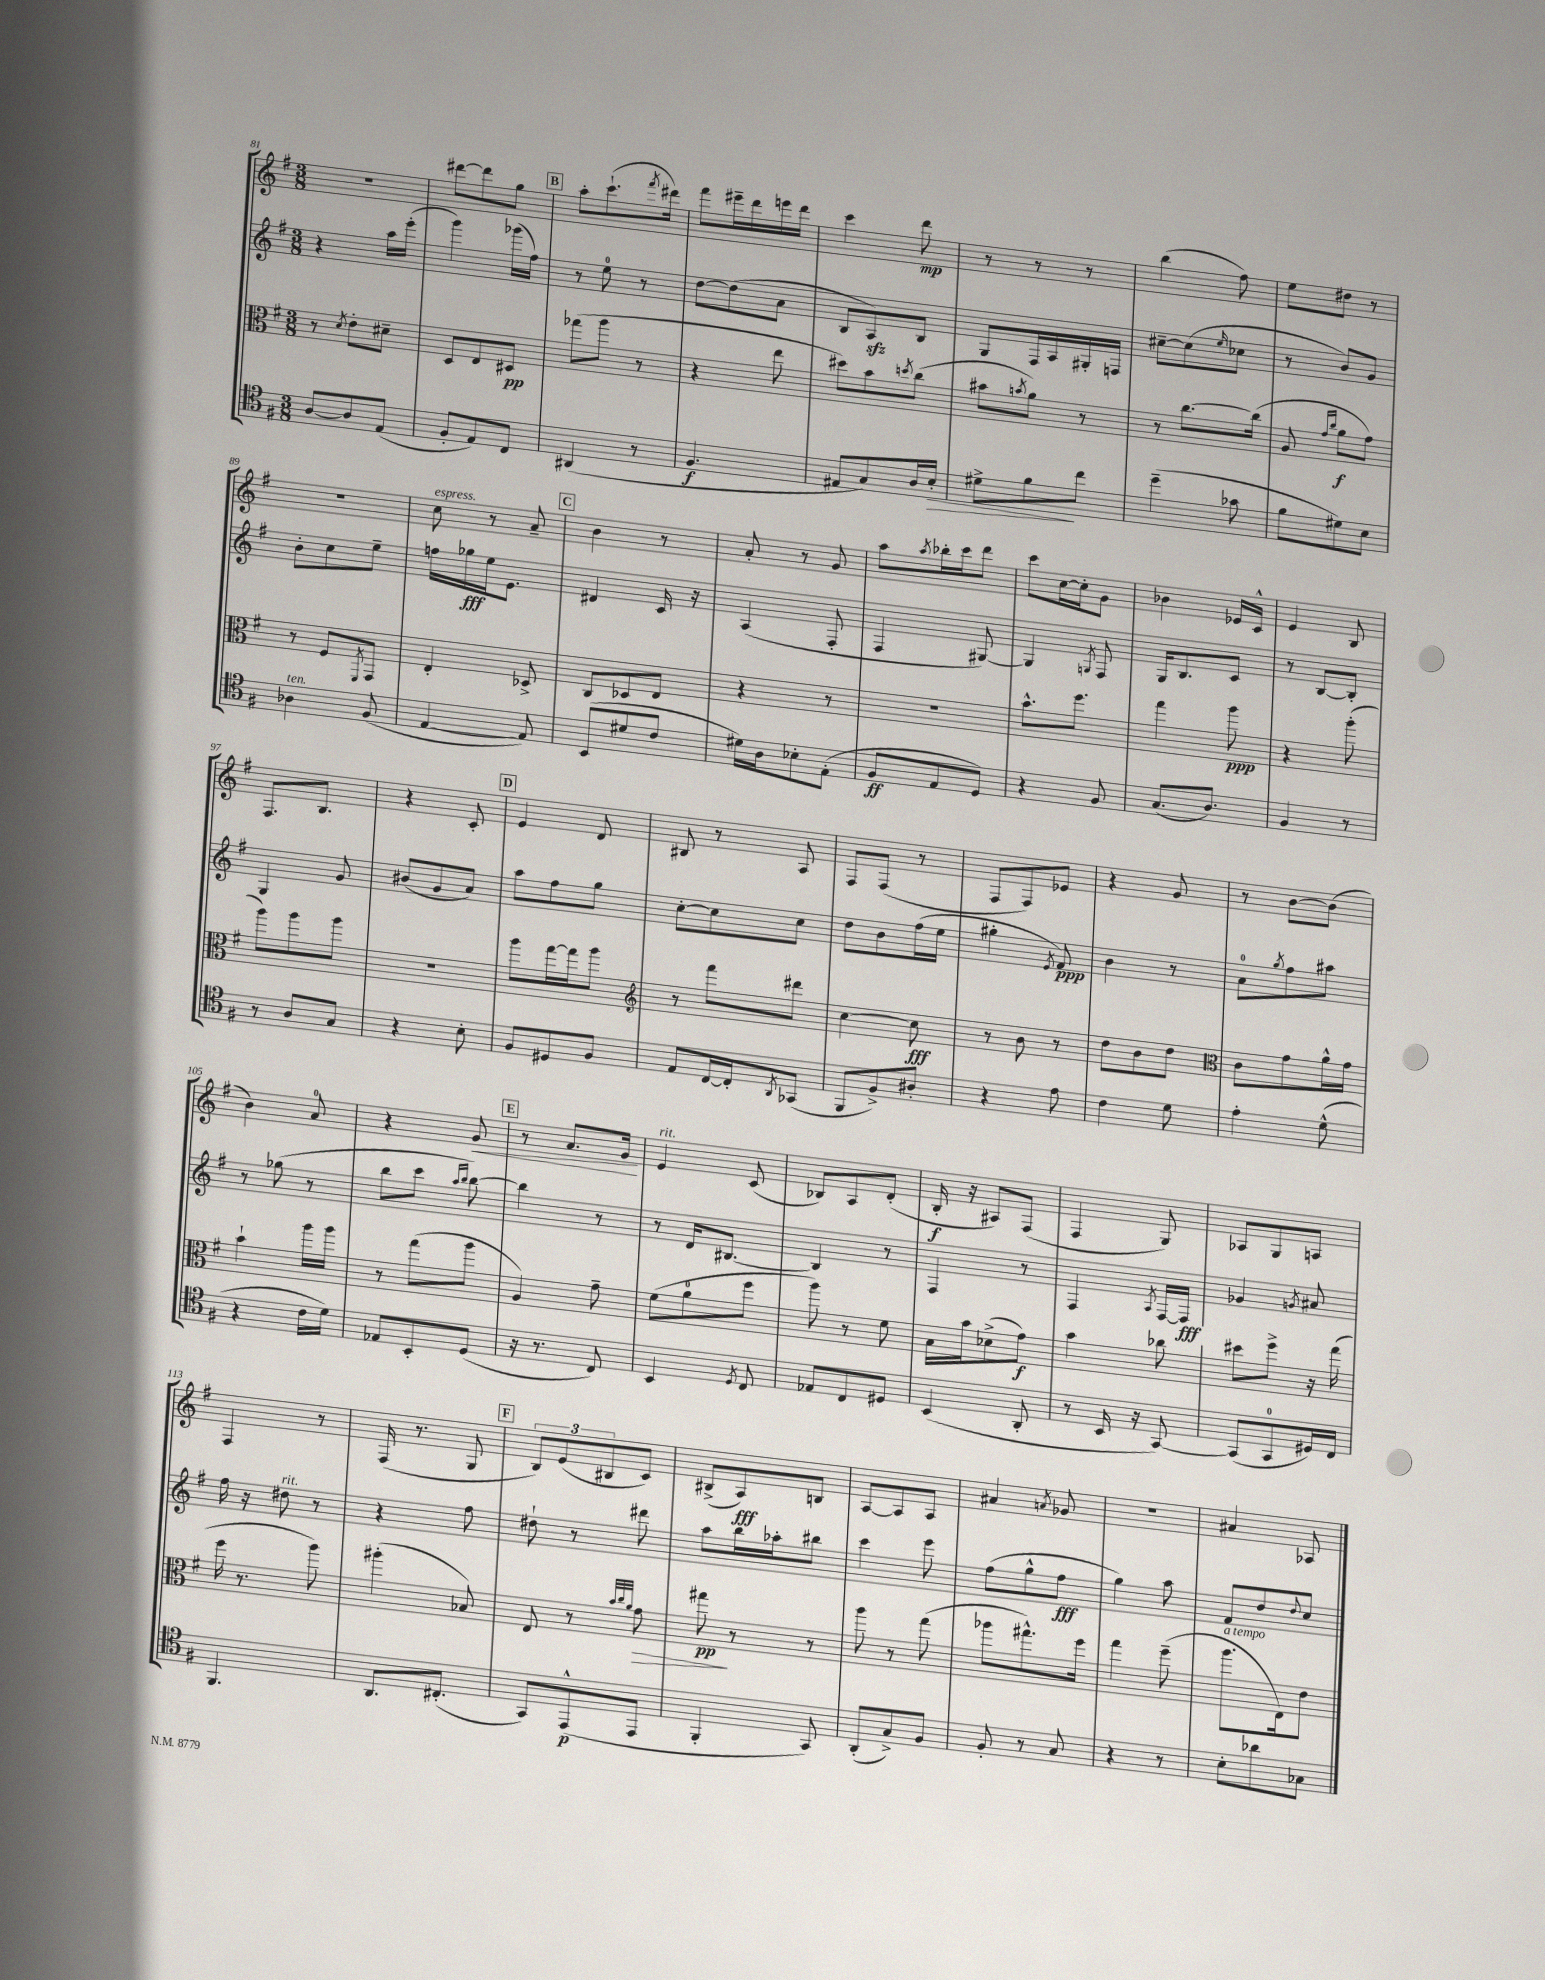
<<
\new StaffGroup <<
\new Staff = "s0" {
    \clef treble \key g \major \numericTimeSignature \time 3/8
    r4. |
    dis'''8~ dis'''8 g''8 |
    \mark \markup { \box "B" } a''8-. c'''8.-!( \acciaccatura { fis'''8 } dis'''16) |
    fis'''8 eis'''16-- d'''16 e'''16 d'''16 |
    c'''4 d'''8\mp |
    r8 r8 r8 |
    b''4( fis''8) |
    e''8 dis''8 r8 |
    R4. |
    c''8^\markup { \italic "espress." } r8 a'8-- |
    \mark \markup { \box "C" } b'4 r8 |
    a'8-. r8 g'8 |
    a''8 \acciaccatura { a''8 } bes''16-. c'''16 d'''8 |
    c'''8 c''16~ c''16-. g'8 |
    bes'4 ees'16 c'16-^ |
    e'4 b8 |
    fis8. b8. |
    r4 c'8-. |
    \mark \markup { \box "D" } e'4 d'8 |
    bis8 r8 a8 |
    fis8 fis8( r8 |
    fis8 fis8) ees'8 |
    r4 g'8 |
    r8 b'8~ b'8( |
    b'4) a'8-0 |
    r4 g'8\< |
    \mark \markup { \box "E" } r8 a'8. g'16\! |
    e'4^\markup { \italic "rit." } c'8( |
    bes8) a8 d'8-.( |
    b16-.\f r16 ais8) fis8( |
    fis4 g8) |
    aes8 g8 a8 |
    fis4 r8 |
    fis16( r8. g8 |
    \mark \markup { \box "F" } \tuplet 3/2 { b8) e'8( bis8 } c'8) |
    bis8->( a8\fff) b8 |
    a8~ a8 a8 |
    ais'4 \acciaccatura { a'8 } ges'8 |
    R4. |
    ais'4 aes8 \bar "|." |
}
\new Staff = "s1" {
    \clef treble \key g \major \numericTimeSignature \time 3/8
    r4 a''16 e'''16-.( |
    g'''4) ges'''16( fis''16) |
    \mark \markup { \box "B" } r8 e''8-0 r8 |
    d''8~ d''8( a'8 |
    b8 a8\sfz) b8 |
    g8 fis16 a16 gis16-. f16 |
    cis''8~-- cis''8( \grace { e''16 } ces''8 |
    r8 b'8) g'8 |
    b'8-. c''8 e''8-- |
    f''16 ges''16\fff e''16 e'8. |
    \mark \markup { \box "C" } dis'4 c'16 r16 |
    a4( fis8-. |
    fis4 gis8~) |
    gis4 \acciaccatura { g8 } fis8 |
    g16 b8. c'8 |
    r8 b8~ b8-. |
    g4 g'8 |
    bis'8( g'8 a'8) |
    \mark \markup { \box "D" } a''8 fis''8 g''8 |
    c''8~-. c''8 c''8 |
    d''8 b'8 fis''16( e''16 |
    gis''4-. \acciaccatura { e'8 } fis'8\ppp) |
    b'4 r8 |
    a'8-0 \acciaccatura { g''8 } fis''8 ais''8 |
    r8 ges''8( r8 |
    b''8 c'''8 \grace { a''16 b''16 } b''8~) |
    \mark \markup { \box "E" } b''4 r8 |
    r8 d'16 bis8.~ |
    bis4 r8 |
    fis4 r8 |
    fis4 \acciaccatura { a8 } fis16~ fis16\fff |
    ges'4 \acciaccatura { g'8 } ais'8 |
    fis''16 r16 dis''8^\markup { \italic "rit." } r8 |
    r4 fis''8 |
    \mark \markup { \box "F" } dis''8-! r8 dis'''8 |
    a''8 b''16 aes''16-. bis''8 |
    c'''4 e'''8 |
    fis''8( g''8-^ fis''8\fff |
    g''4) a''8 |
    fis'8 d''8 \appoggiatura { d''8 } c''8 \bar "|." |
}
\new Staff = "s2" {
    \clef alto \key g \major \numericTimeSignature \time 3/8
    r8 \acciaccatura { d'8 } e'8-. dis'8-- |
    d8 e8 dis8\pp |
    \mark \markup { \box "B" } ges''8( a''8 r8 |
    r4 e''8 |
    dis''8) b'8 \acciaccatura { d''8 } c''8( |
    bis'8 \acciaccatura { b'8 } a'8) r8 |
    r8 c''8.~ c''16( |
    a8 \grace { g'16 c''16 } a'8\f g'8) |
    r8 fis8 \acciaccatura { fis,8 } g,8 |
    e4-. des8-> |
    \mark \markup { \box "C" } c8 des8 e8 |
    r4 r8 |
    R4. |
    b'8.-^ fis''8. |
    g''4 a''8\ppp |
    r4 a''8-.( |
    a''8) a''8 a''8 |
    R4. |
    \mark \markup { \box "D" } a''8 g''16~ g''16 a''8 |
    \clef treble r8 fis'''8 dis'''8 |
    c''4~ c''8\fff |
    r8 b'8 r8 |
    d''8 b'8 d''8 |
    \clef alto c'8 g'8 a'16-^ g'16 |
    b'4-! a''16 a''16 |
    r8 g''8( a''8 |
    \mark \markup { \box "E" } a4) g'8-- |
    fis'8( a'8-0 fis''8 |
    a''8) r8 fis'8 |
    b16 b'16 des'8->( g'8\f) |
    b'4 ces''8 |
    dis''8 fis''8-> r16 g''16( |
    fis''16 r8. a''8) |
    ais''4-.( bes8) |
    \mark \markup { \box "F" } e8 r8 \grace { b'32 c''32 a'32 } g'8\> |
    gis''8\pp\! r8 r8 |
    a''8 r8 g''8( |
    aes''8 gis''8.-^) fis''16 |
    g''4 fis''8--( |
    a''8.^\markup { \italic "a tempo" } e16) e'8 \bar "|." |
}
\new Staff = "s3" {
    \clef tenor \key g \major \numericTimeSignature \time 3/8
    a8~ a8 e8( |
    fis8-. e8) c8 |
    \mark \markup { \box "B" } ais,4( r8 |
    fis4.\f |
    eis8 g8) a16 b16-.\> |
    dis'8-> fis'8\! c''8 |
    d''4--( ges'8 |
    fis'8 dis'8) b8 |
    aes4^\markup { \italic "ten." } fis8( |
    e4~ e8) |
    \mark \markup { \box "C" } b,8( dis'8 c'8 |
    dis'16) a16 bes8-. e8-.( |
    fis8\ff e8 d8) |
    r4 fis8 |
    g8.( a8.) |
    fis4 r8 |
    r8 a8 g8 |
    r4 b8-. |
    \mark \markup { \box "D" } fis8 dis8 fis8 |
    e8 c16~ c16-. \acciaccatura { a,8 } ges,8( |
    fis,8 fis8->) ais8-. |
    r4 e'8 |
    c'4 d'8 |
    e'4-. d'8-^( |
    r4 c'16 d'16) |
    ees8 b,8-. d8( |
    \mark \markup { \box "E" } r16 r8. c8) |
    b,4 \acciaccatura { d8 } c8 |
    ees8 c8 dis8 |
    b,4( a,8-. |
    r8 b,16 r16 g,8~) |
    g,8( g,8-0 dis16) c16 |
    fis,4. |
    a,8. cis8.-.( |
    \mark \markup { \box "F" } g,8) e,8-^\p( e,8 |
    fis,4-. g,8) |
    a,8-.( g8->) fis8 |
    fis8-. r8 g8 |
    r4 r8 |
    b8-. aes'8 ges8 \bar "|." |
}
>>
>>
\layout { \context { \Score currentBarNumber = #81 } }
